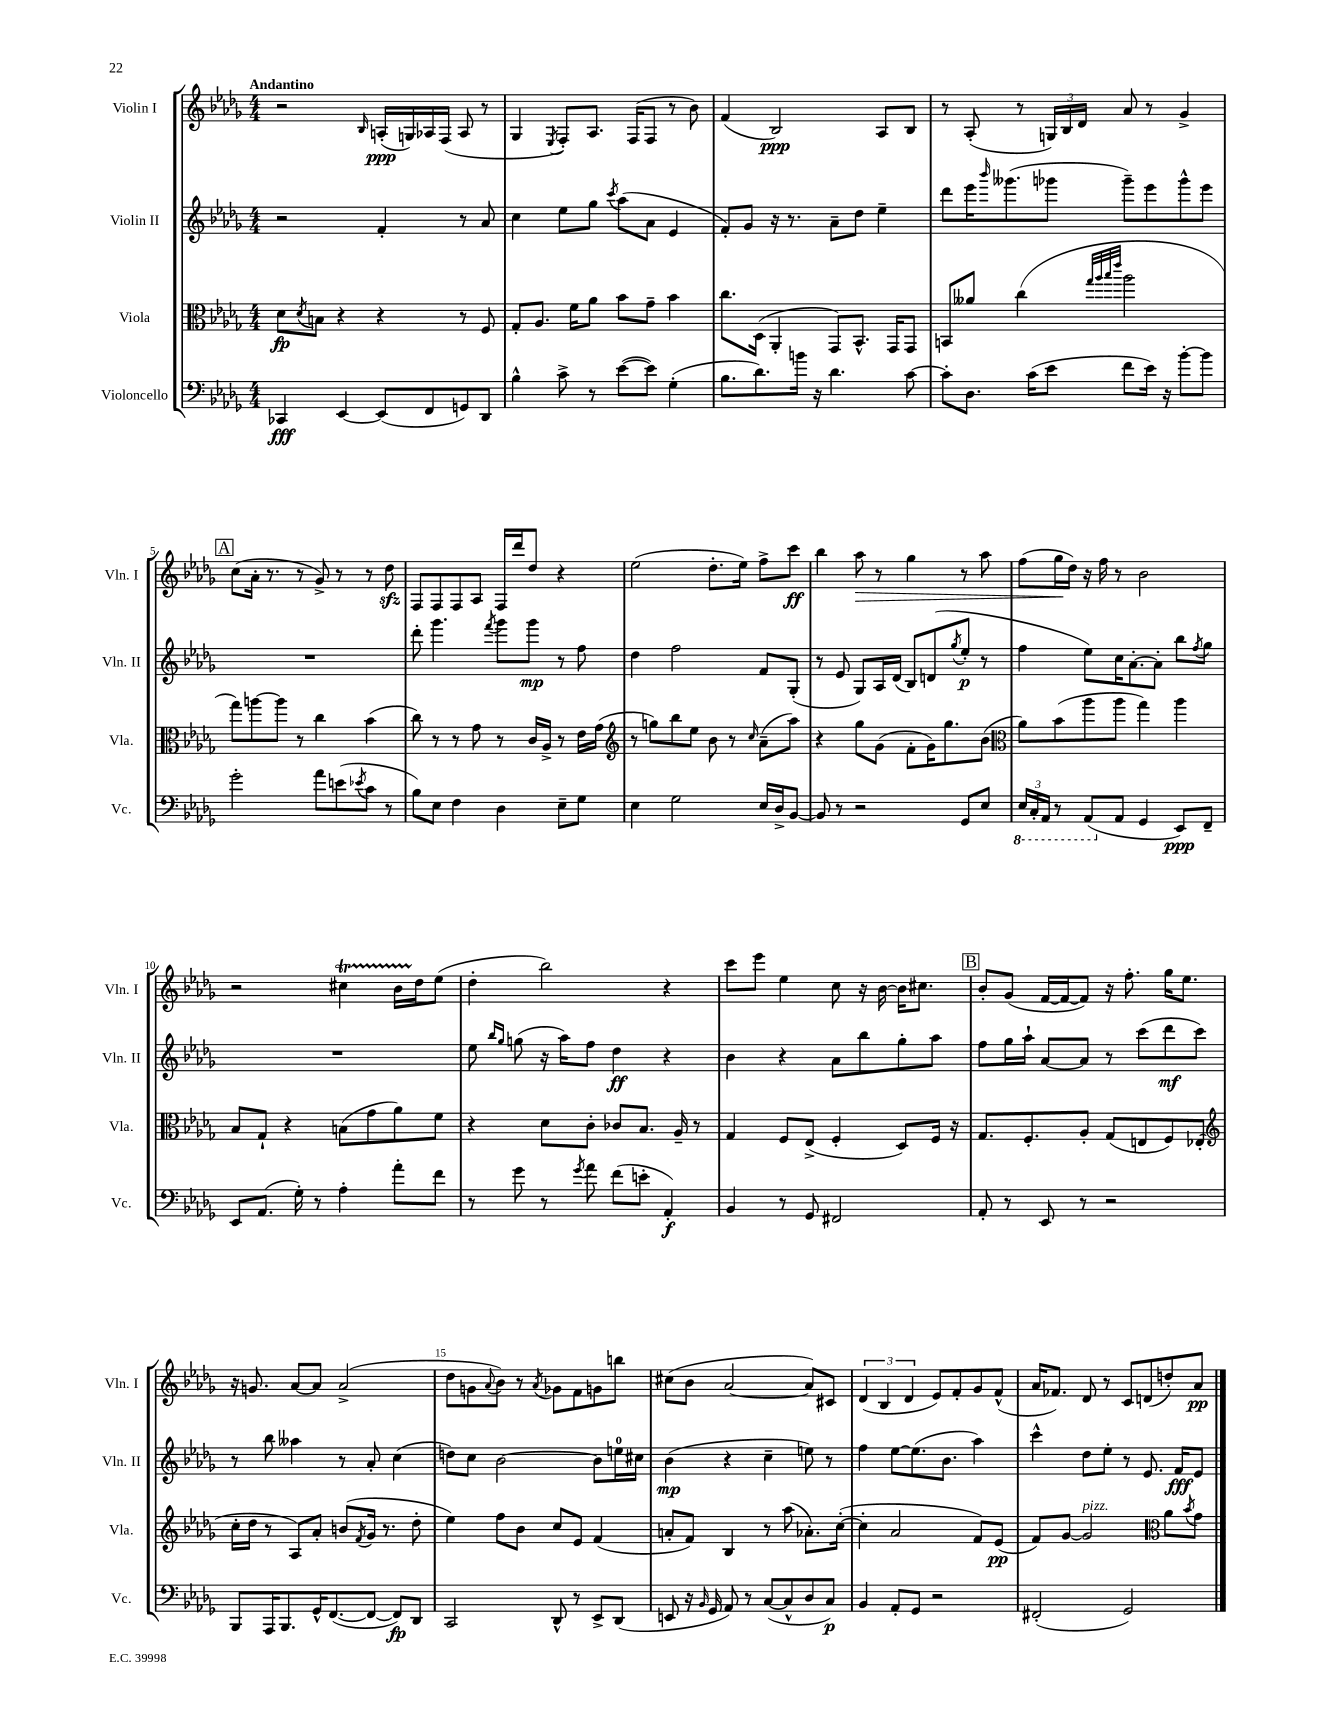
<<
\new StaffGroup <<
\new Staff = "s0" \with { instrumentName = "Violin I" shortInstrumentName = "Vln. I" } {
    \clef treble \key des \major \numericTimeSignature \time 4/4 \tempo "Andantino"
    r2 \grace { bes16 } a16-.\ppp( g16) aes16 f16( aes8 r8 |
    ges4 \acciaccatura { ees8 } f8-.) aes8. f16( f8 r8 bes'8) |
    f'4( bes2\ppp) aes8 bes8 |
    r8 aes8-.( r8 \tuplet 3/2 { g16) bes16 des'16 } aes'8 r8 ges'4-> |
    \mark \markup { \box "A" } c''8( aes'16-. r8. r8 ges'8->) r8 r8 des''8\sfz |
    f8 f8 f8 aes8 f16 des'''16 des''8 r4 |
    ees''2( des''8.-. ees''16) f''8-> c'''8\ff |
    bes''4 aes''8\> r8 ges''4 r8 aes''8 |
    f''8( ges''16\! des''16) r16 f''16 r8 bes'2 |
    r2 cis''4\startTrillSpan bes'16 des''16\stopTrillSpan ees''8( |
    des''4-. bes''2) r4 |
    c'''8 ees'''8 ees''4 c''8 r16 bes'16~ bes'16 cis''8. |
    \mark \markup { \box "B" } bes'8-. ges'8( f'16~ f'16~ f'8) r16 f''8.-. ges''16 ees''8. |
    r16 g'8. aes'8~ aes'8 aes'2->( |
    des''8 g'8 \appoggiatura { aes'8 } bes'8) r8 \acciaccatura { aes'8 } ges'8 f'8 g'8 b''8 |
    cis''8( bes'8 aes'2~ aes'8) cis'8 |
    \tuplet 3/2 { des'4( bes4 des'4 } ees'8) f'8-. ges'8 f'8-^( |
    aes'16 fes'8.) des'8 r8 c'8 d'8( d''8-.) aes'8\pp \bar "|." |
}
\new Staff = "s1" \with { instrumentName = "Violin II" shortInstrumentName = "Vln. II" } {
    \clef treble \key des \major \numericTimeSignature \time 4/4
    r2 f'4-. r8 aes'8 |
    c''4 ees''8 ges''8 \acciaccatura { c'''8 } aes''8( aes'8 ees'4 |
    f'8-.) ges'8 r16 r8. aes'8-- des''8 ees''4-- |
    des'''8 ees'''16 \grace { bes'''16 } geses'''8.( ges'''8 ges'''8--) ees'''8 ges'''8-^ ees'''8 |
    \mark \markup { \box "A" } R1 |
    des'''8-. ges'''4. \acciaccatura { f'''8 } ges'''8 ges'''8\mp r8 f''8 |
    des''4 f''2 f'8 ges8-.( |
    r8 ees'8 ges8) aes16 des'16( bes8) d'8( \acciaccatura { ges''8 } ees''8-.\p r8 |
    f''4 ees''8) c''16 aes'8.~-. aes'8-. bes''8 \acciaccatura { f''8 } ges''8 |
    R1 |
    ees''8 \grace { bes''16 ges''16 } g''8( r16 aes''16) f''8 des''4\ff r4 |
    bes'4 r4 aes'8 bes''8 ges''8-. aes''8 |
    \mark \markup { \box "B" } f''8 ges''16 aes''16-! aes'8~ aes'8 r8 c'''8( des'''8\mf c'''8) |
    r8 bes''8 aeses''4 r8 aes'8-. c''4( |
    d''8) c''8 bes'2~ bes'8 e''16-0 cis''16 |
    bes'4\mp( r4 c''4-- e''8) r8 |
    f''4 ees''8~ ees''8.( bes'8. aes''4) |
    c'''4-^ des''8 ees''8-. r8 ees'8. f'16\fff ees'8 \bar "|." |
}
\new Staff = "s2" \with { instrumentName = "Viola" shortInstrumentName = "Vla." } {
    \clef alto \key des \major \numericTimeSignature \time 4/4
    des'8\fp \acciaccatura { des'8 } b8 r4 r4 r8 f8 |
    ges8-. aes8. f'16 aes'8 bes'8 ges'8-- bes'4 |
    c''8. des16( aes,4-. ges,8) bes,8.-^ ges,16 ges,8 |
    b,8 aeses'8 c''4( \grace { ges''32 aes''32 bes''32 ees'''32 } aes''2 |
    \mark \markup { \box "A" } ges''8) a''8~ a''8 r8 c''4 bes'4( |
    c''8) r8 r8 ges'8 r8 c'16 aes16-> r8 ees'16 ges'16( |
    \clef treble r8 g''8) bes''8 ees''8 bes'8 r8 \grace { c''16 } aes'8--( aes''8) |
    r4 ges''8 ges'8( f'8-. ges'16) ges''8. bes'8( |
    \clef alto aes'8) bes'8( aes''8 aes''8 ges''4) aes''4 |
    bes8 ges8-! r4 b8( ges'8 aes'8) f'8 |
    r4 des'8 c'8-. ces'8 bes8. aes16-- r8 |
    ges4 f8 ees8->( f4-. des8) f16 r16 |
    \mark \markup { \box "B" } ges8. f8.-. aes8-. ges8( e8 f8) ees8-.( |
    \clef treble c''16-. des''16 r8 aes8) aes'8-. b'8( \acciaccatura { f'8 } ges'16 r8. des''8-. |
    ees''4) f''8 bes'8 c''8 ees'8 f'4( |
    a'8-. f'8) bes4 r8 aes''8( aes'8.-.) c''16~-.( |
    c''4-. aes'2 f'8) ees'8\pp( |
    f'8) ges'8~ ges'2^\markup { \italic "pizz." } \clef alto aes'8 \acciaccatura { bes'8 } ges'8 \bar "|." |
}
\new Staff = "s3" \with { instrumentName = "Violoncello" shortInstrumentName = "Vc." } {
    \clef bass \key des \major \numericTimeSignature \time 4/4
    ces,4\fff ees,4~ ees,8( f,8 g,8) des,8 |
    bes4-^ c'8-> r8 ees'8~( ees'8) ges4-.( |
    bes8. des'8.) b'16 r16 des'4. c'8~ |
    c'8-. des8. c'16( ees'8 f'8 ees'16) r16 bes'8~-. bes'8 |
    \mark \markup { \box "A" } ges'2-. aes'8 e'8( \acciaccatura { ees'8 } c'8 r8 |
    bes8) ees8 f4 des4 ees8-- ges8 |
    ees4 ges2 ees16 des16-> bes,8~ |
    bes,8 r8 r2 ges,8 ees8 |
    \tuplet 3/2 { \ottava #-1 ees,16 c,16-. aes,,16 } r8 aes,,8( \ottava #0 aes,8 ges,4 ees,8\ppp) f,8-- |
    ees,8 aes,8.( ges16-.) r8 aes4-. aes'8-. f'8 |
    r8 ges'8 r8 \acciaccatura { ges'8 } aes'8 f'8( e'8-. aes,4-.\f) |
    bes,4 r8 ges,8 fis,2 |
    \mark \markup { \box "B" } aes,8-. r8 ees,8 r8 r2 |
    bes,,8 aes,,16 bes,,8. ges,16-^ f,8.~( f,8~ f,8\fp) des,8 |
    c,2 des,8-^ r8 ees,8-> des,8( |
    e,8 r16 \grace { bes,16 } ges,16 aes,8) r8 c8~( c8-^ des8 c8\p) |
    bes,4 aes,8-. ges,8 r2 |
    fis,2-.( ges,2) \bar "|." |
}
>>
>>
\layout { \context { \Score \override BarNumber.break-visibility = ##(#f #t #t) barNumberVisibility = #(every-nth-bar-number-visible 5) } }
